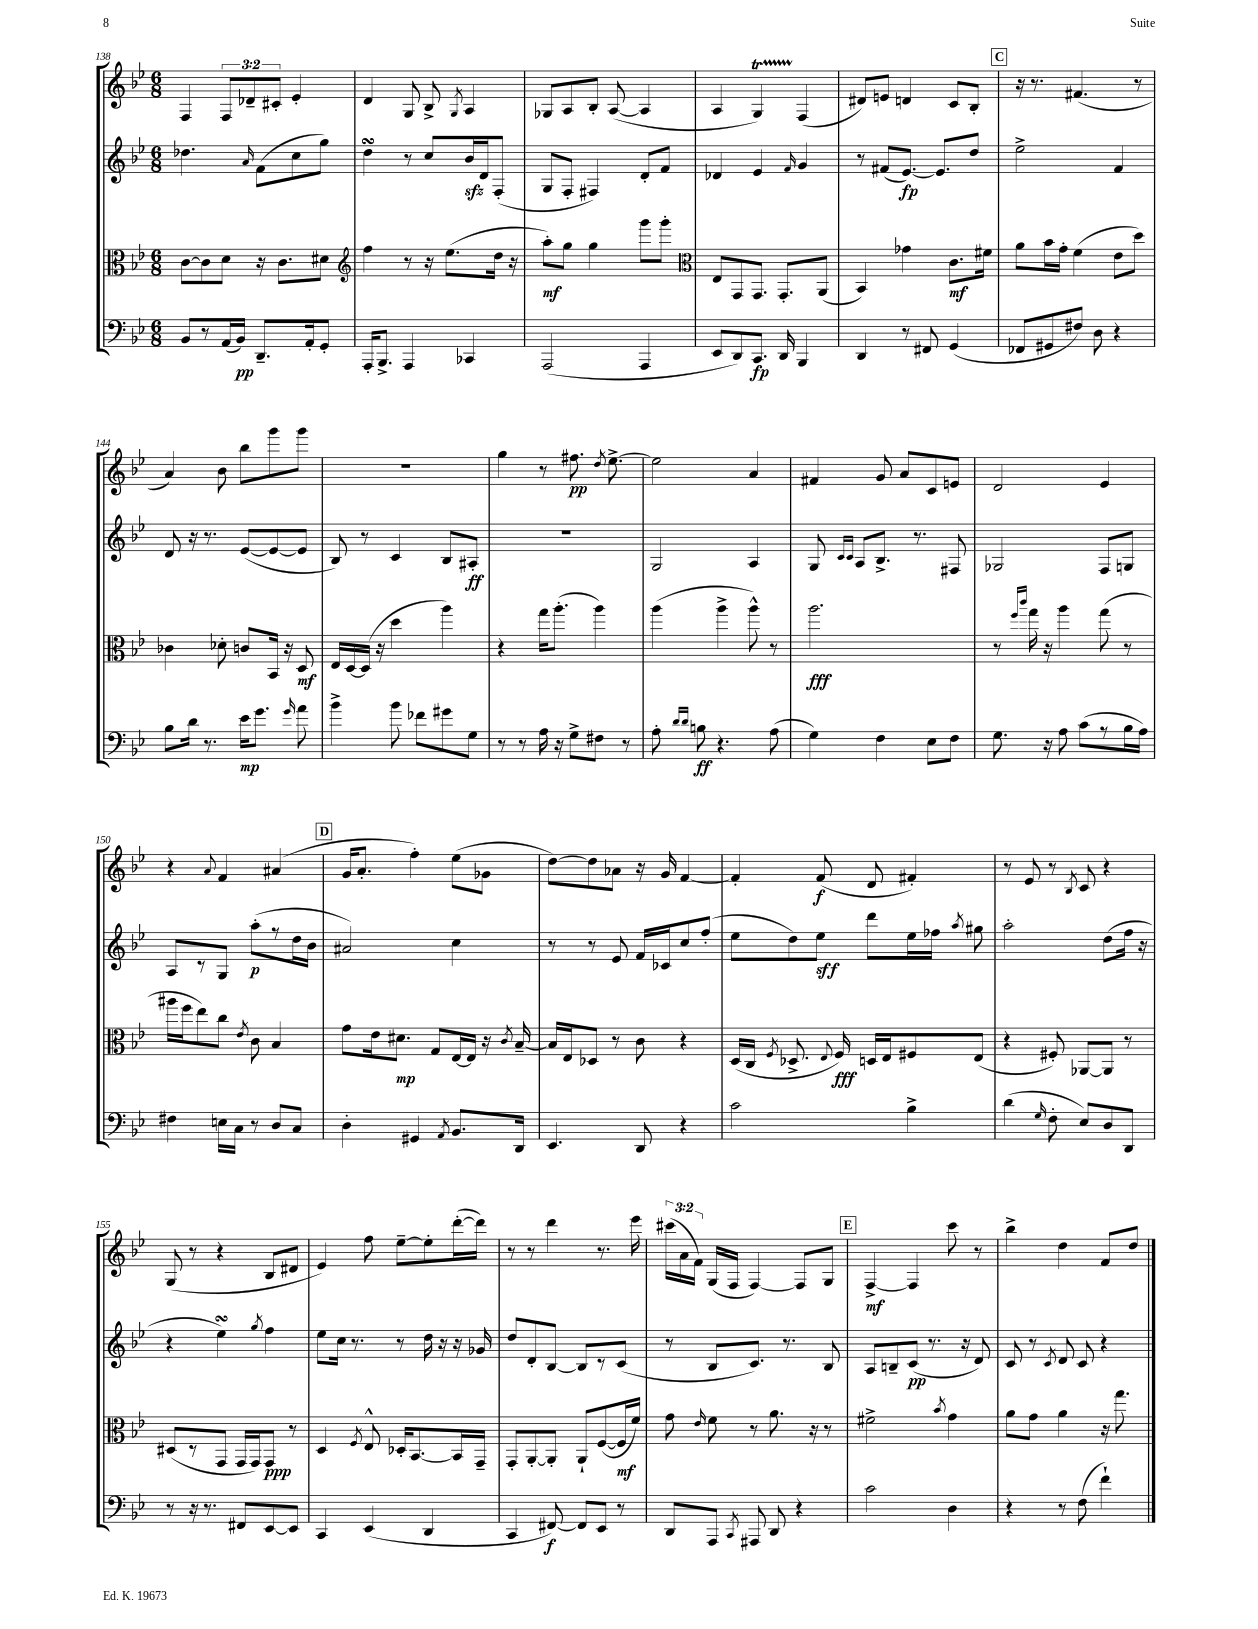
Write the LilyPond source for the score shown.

<<
\new StaffGroup <<
\new Staff = "s0" {
    \clef treble \key bes \major \numericTimeSignature \time 6/8 \override Staff.TupletNumber.text = #tuplet-number::calc-fraction-text
    \autoBeamOff f4 \tuplet 3/2 { f8[ des'8-- cis'8]-. } ees'4-. |
    d'4 g8 bes8-> \acciaccatura { g8 } a4 |
    ges8[ a8 bes8]-. a8~( a4 |
    a4 g4\startTrillSpan) f4\stopTrillSpan( |
    dis'8[) e'8] d'4 c'8[ bes8]-. |
    \mark \markup { \box "C" } r16 r8. fis'4.( r8 |
    a'4) bes'8 bes''8[ g'''8 g'''8] |
    r2. |
    g''4 r8 fis''8.\pp \acciaccatura { d''8 } ees''8.~-> |
    ees''2 a'4 |
    fis'4 g'8 a'8[ c'8 e'8] |
    d'2 ees'4 |
    r4 \appoggiatura { a'8 } f'4 ais'4( |
    \mark \markup { \box "D" } g'16[ a'8.]-. f''4-.) ees''8[( ges'8] |
    d''8[~) d''8 aes'8] r16 g'16 f'4~ |
    f'4-. f'8\f( d'8 fis'4-.) |
    r8 ees'8 r8 \acciaccatura { bes8 } c'8 r4 |
    g8( r8 r4 bes8[ dis'8] |
    ees'4) f''8 ees''8[~-- ees''8-. d'''16~-.( d'''16]) |
    r8 r8 d'''4 r8. ees'''16 |
    \tuplet 3/2 { cis'''16[( a'16 f'16]) } g16[( f16] f4~) f8[ g8] |
    \mark \markup { \box "E" } f4~->\mf f4 c'''8 r8 |
    bes''4-> d''4 f'8[ d''8] \bar "|." |
}
\new Staff = "s1" {
    \clef treble \key bes \major \numericTimeSignature \time 6/8
    \autoBeamOff des''4. \grace { a'16 } f'8[( c''8 g''8]) |
    d''4\turn r8 c''8[ bes'16\sfz d'16 f8]-.( |
    g8[ f8]-. fis4) d'8[-. f'8] |
    des'4 ees'4 \grace { f'16 } g'4 |
    r8 fis'8[( ees'8.]~\fp) ees'8.[ d''8] |
    \mark \markup { \box "C" } ees''2-> f'4 |
    d'8 r16 r8. ees'8[~( ees'8~ ees'8] |
    bes8) r8 c'4 bes8[ ais8]-.\ff |
    r2. |
    g2 a4 |
    g8 \grace { c'16[ c'16] } a8[ bes8.]-> r8. fis8 |
    ges2 f8[ g8] |
    a8[ r8 g8] a''8[-.\p( r8 d''16 bes'16] |
    \mark \markup { \box "D" } ais'2) c''4 |
    r8 r8 ees'8 f'16[ ces'16 c''8 f''8]-.( |
    ees''8[ d''8) ees''8]\sff d'''8[ ees''16 fes''16] \acciaccatura { a''8 } gis''8 |
    a''2-. d''8[( f''16] r16 |
    r4 ees''4\turn) \acciaccatura { g''8 } f''4 |
    ees''8[ c''16] r8. r8 d''16 r16 r16 ges'16 |
    d''8[ d'8-. bes8]~ bes8[ r8 c'8]( |
    r8 bes8[ c'8.]) r8. bes8 |
    \mark \markup { \box "E" } a8[ b8-- c'8]\pp( r8. r16 d'8) |
    c'8 r8 \acciaccatura { c'8 } d'8 c'8 r4 \bar "|." |
}
\new Staff = "s2" {
    \clef alto \key bes \major \numericTimeSignature \time 6/8
    \autoBeamOff c'8[~ c'8 d'8] r16 c'8.[ dis'8] |
    \clef treble f''4 r8 r16 ees''8.[( d''16] r16 |
    a''8[-.\mf) g''8] g''4 g'''8[ g'''8]-. |
    \clef alto ees8[ g,8 g,8.] g,8.[-. a,8]( |
    bes,4) ges'4 c'8.[\mf fis'16] |
    \mark \markup { \box "C" } a'8[ bes'16 g'16]-. f'4( ees'8[ d''8]) |
    ces'4 des'8-. c'8[ bes,16] r16 d8\mf |
    ees16[ d16~ d16]( r16 d''4 a''4) |
    r4 g''16[ a''8.]-.( a''4) |
    a''4( a''4-> a''8-^) r8 |
    a''2.\fff |
    r8 \grace { f''16[ c'''16] } g''16 r16 a''4 g''8( r8 |
    ais''16[ f''16 ees''8) c''8] \acciaccatura { ees'8 } c'8 bes4 |
    \mark \markup { \box "D" } g'8[ ees'16 dis'8.]\mp g8[ ees16~ ees16] r16 \acciaccatura { c'8 } bes16~-- |
    bes16[ ees16 des8] r8 c'8 r4 |
    d16[( c16] \acciaccatura { f8 } des8.-> \appoggiatura { ees8 } f16\fff) d16[ ees16 fis8 ees8]( |
    r4 fis8-.) aes,8[~ aes,8] r8 |
    dis8[( r8 g,8] g,16[ g,16) g,8]\ppp r8 |
    d4 \acciaccatura { f8 } ees8-^ des16[-. bes,8.~ bes,16 g,16]-- |
    g,8[-. a,8~-. a,8]-. a,8[-! f8~( f16\mf f'16]) |
    g'8 \grace { ees'16 } f'8 r8 a'8. r16 r8 |
    \mark \markup { \box "E" } fis'2-> \acciaccatura { bes'8 } g'4 |
    a'8[ g'8] a'4 r16 g''8. \bar "|." |
}
\new Staff = "s3" {
    \clef bass \key bes \major \numericTimeSignature \time 6/8
    \autoBeamOff bes,8[ r8 a,16( bes,16]\pp) d,8.[-- a,16-. g,8]-. |
    a,,16[-. bes,,8.]-> a,,4 ces,4 |
    a,,2( a,,4 |
    ees,8[ d,8) c,8.]\fp d,16 bes,,4 |
    d,4 r8 fis,8 g,4( |
    \mark \markup { \box "C" } fes,8[ gis,8 fis8]) d8 r4 |
    bes8[ d'16] r8. ees'16[\mp g'8.] \grace { g'16 } a'8 |
    bes'4-> bes'8 fes'8[ gis'8 g8] |
    r8 r8 a16 r16 g8[-> fis8] r8 |
    a8-. \grace { d'16[ d'16] } b8\ff r4. a8( |
    g4) f4 ees8[ f8] |
    g8. r16 a8 c'8[( r8 bes16 a16]) |
    fis4 e16[ c16] r8 d8[ c8] |
    \mark \markup { \box "D" } d4-. gis,4 \acciaccatura { a,8 } bes,8.[ d,16] |
    ees,4. d,8 r4 |
    c'2 bes4-> |
    d'4( \grace { g16 } f8-. ees8[) d8 d,8] |
    r8 r16 r8. fis,8[ ees,8~ ees,8] |
    c,4 ees,4( d,4 |
    c,4 fis,8~\f) fis,8[ ees,8] r8 |
    d,8[ a,,8] \acciaccatura { c,8 } ais,,8 d,8 r4 |
    \mark \markup { \box "E" } c'2 d4 |
    r4 r8 f8( f'4-!) \bar "|." |
}
>>
>>
\layout { \context { \Score currentBarNumber = #138 } }
